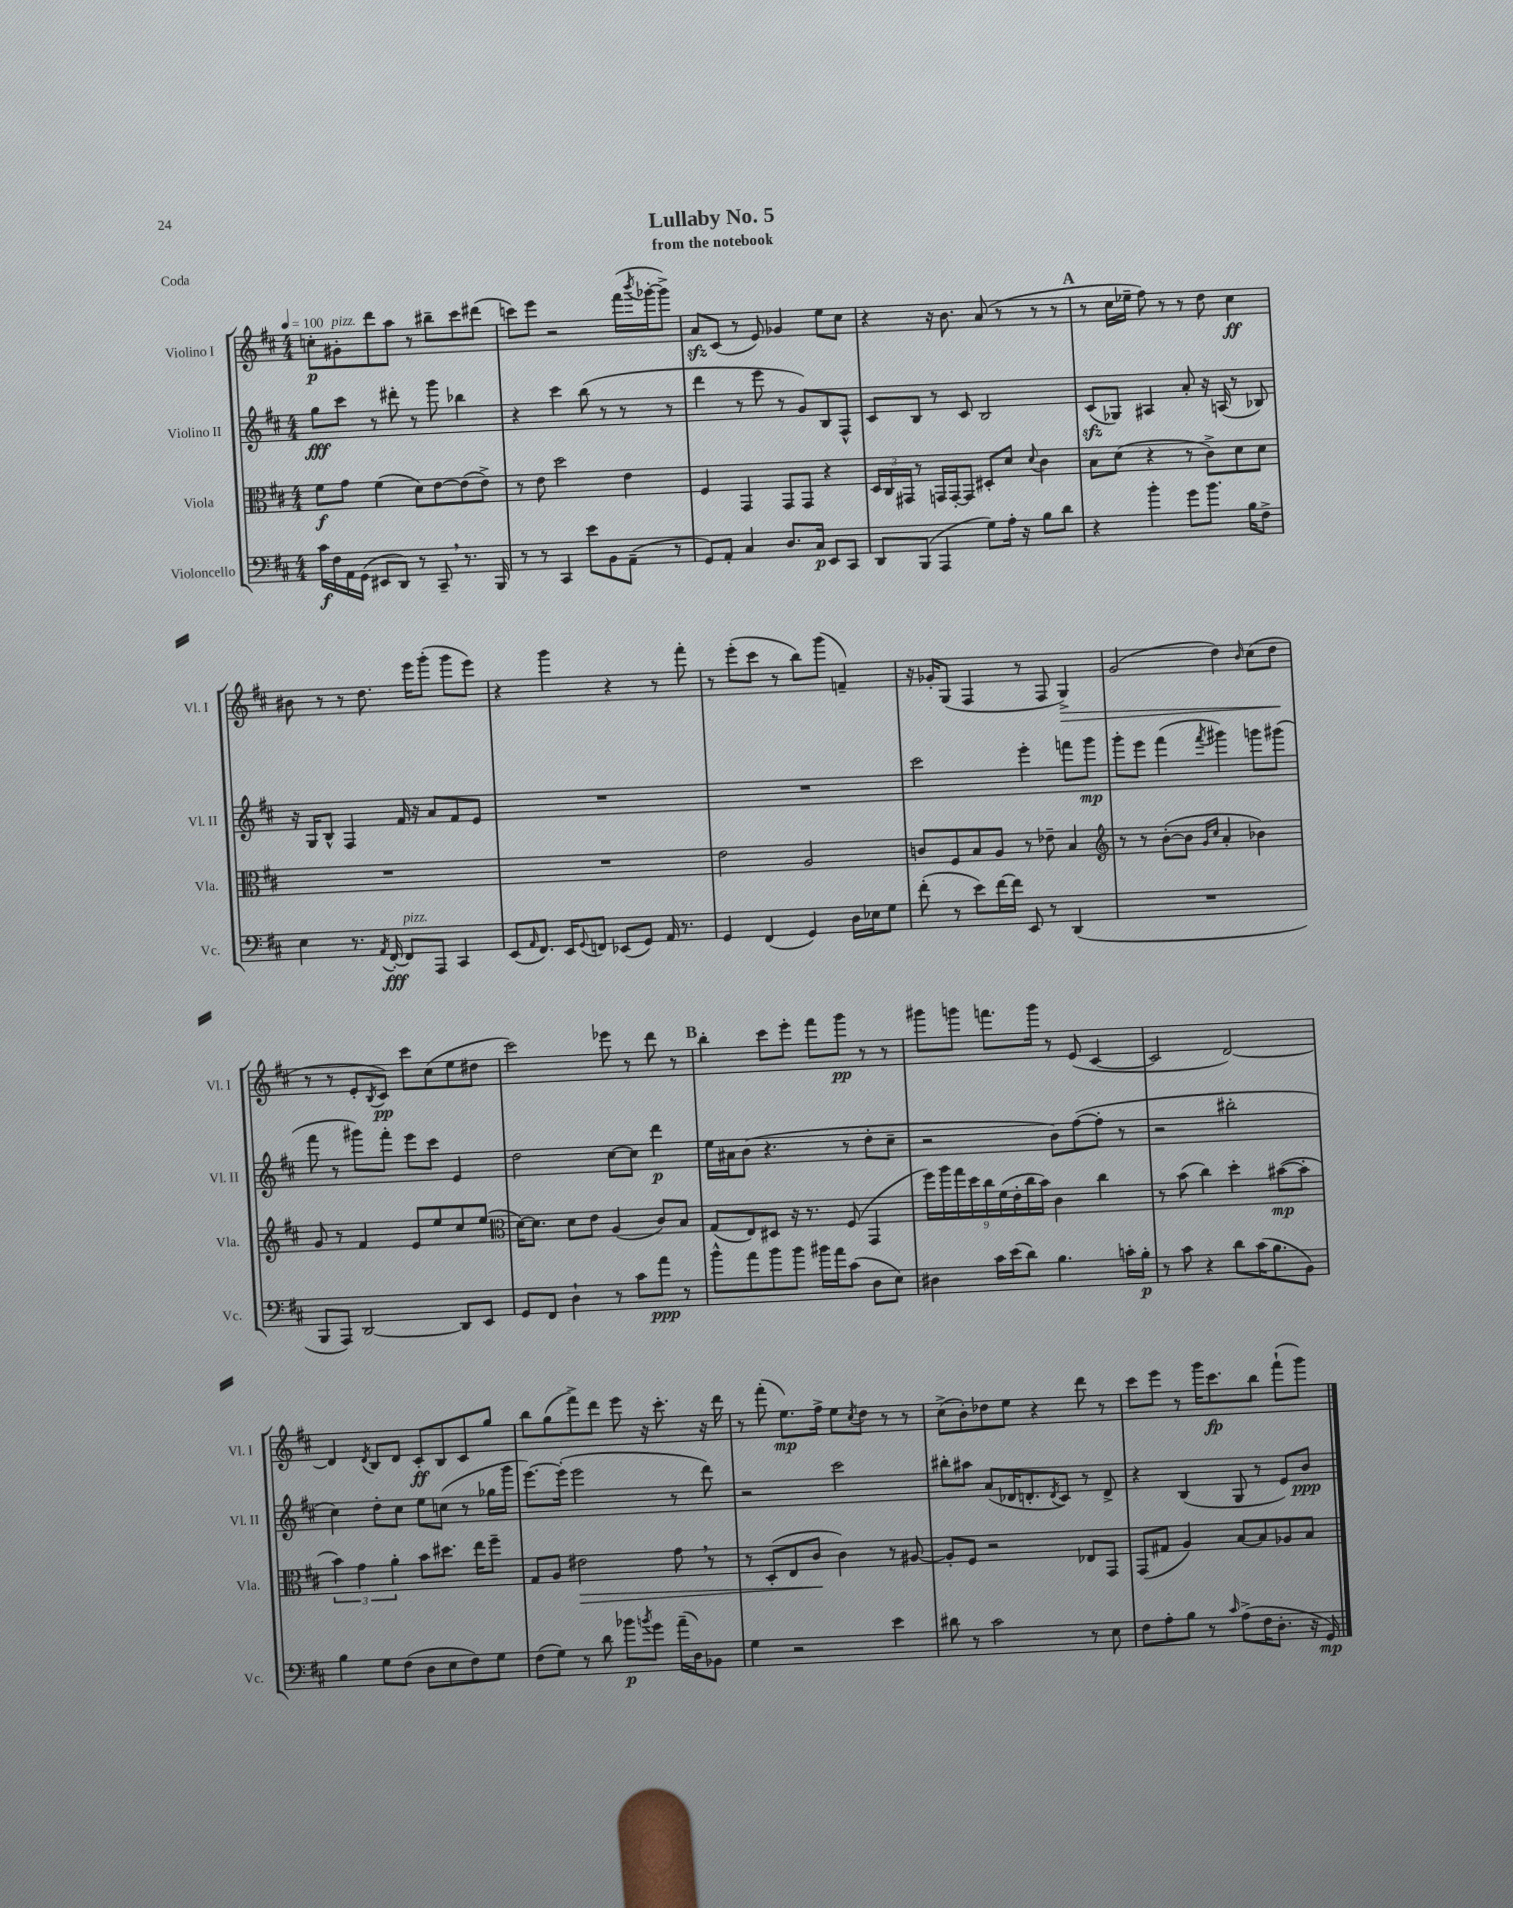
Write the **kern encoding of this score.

**kern	**dynam	**kern	**dynam	**kern	**dynam	**kern	**dynam
*part4	*part4	*part3	*part3	*part2	*part2	*part1	*part1
*staff4	*staff4	*staff3	*staff3	*staff2	*staff2	*staff1	*staff1
*I"Violoncello	*	*I"Viola	*	*I"Violino II	*	*I"Violino I	*
*I'Vc.	*	*I'Vla.	*	*I'Vl. II	*	*I'Vl. I	*
*clefF4	*	*clefC3	*	*clefG2	*	*clefG2	*
*k[f#c#]	*	*k[f#c#]	*	*k[f#c#]	*	*k[f#c#]	*
*M4/4	*	*M4/4	*	*M4/4	*	*M4/4	*
*MM100	*	*MM100	*	*MM100	*	*MM100	*
=1	=1	=1	=1	=1	=1	=1	=1
16c#\LL	f	8f#\L	f	8gg\L	fff	8ccn'\L	p
16F#\	.	.	.	.	.	.	.
!	!	!	!	!	!	!LO:TX:a:i:t=pizz.	!
16AA\	.	8g\J	.	8ccc#\J	.	8g#X'\	.
(16GG\JJ	.	.	.	.	.	.	.
8EE#X/L	.	(4f#\	.	8r	.	8ddd\	.
8DD/J)	.	.	.	8ddd#X'\	.	8aa\J	.
8r	.	8d\L)	.	8r	.	8r	.
8CC#~,/	.	[8e\	.	8ggg\	.	8bb#X~\L	.
8.r	.	(8e\]	.	4bb-X\	.	8ccc#\	.
.	.	8e^\J)	.	.	.	(8ddd#X\J	.
16BBB/	.	.	.	.	.	.	.
=2	=2	=2	=2	=2	=2	=2	=2
8r	.	8r	.	4r	.	8cccn\L)	.
8r	.	8e\	.	.	.	8eee\J	.
4CC#/	.	2dd\	.	4ccc#\	.	2r	.
8e\L	.	.	.	(8bb\	.	.	.
8BB\	.	.	.	8r	.	.	.
(8AA~\J	.	4e\	.	8r	.	(16fff#\LL	.
.	.	.	.	.	.	8qbbb/	.
.	.	.	.	.	.	[16ggg-X'\J	.
8r	.	.	.	8r	.	8ggg-^\J])	.
=3	=3	=3	=3	=3	=3	=3	=3
8GG/L)	.	4F#/	.	4ddd\	.	8azz/L	.
8AA'/J	.	.	.	.	.	(8c#/J	.
4C#/	.	4GG/	.	8r	.	8r	.
.	.	.	.	8eee\	.	8e/)	.
8.D/L	.	8GG/L	.	8r	.	4g-X/	.
.	.	8GG/J	.	8g/L)	.	.	.
16C#/Jk	p	.	.	.	.	.	.
8EE/L	.	4r	.	8B/	.	8ee\L	.
8CC#/J	.	.	.	8F#^^/J	.	8cc#\J	.
=4	=4	=4	=4	=4	=4	=4	=4
8DD/L	.	24D/LL	.	8c#/L	.	4r	.
.	.	24C#/	.	.	.	.	.
.	.	24GG#X/JJ	.	.	.	.	.
(8BBB/J	.	8r	.	8B/J	.	.	.
4AAA/	.	16GGn/LL	.	8r	.	16r	.
.	.	[16GG'/J	.	.	.	8.b\	.
.	.	8GG/J]	.	8c#/	.	.	.
8G\L)	.	8D#X'/L	.	2B/	.	(8a/	.
16A'\Jk	.	8d/J	.	.	.	8r	.
16r	.	.	.	.	.	.	.
.	.	8qqd/	.	.	.	.	.
8B\L	.	4c#\	.	.	.	8r	.
8d\J	.	.	.	.	.	8r	.
!!LO:REH:place=s1:t=A
=5	=5	=5	=5	=5	=5	=5	=5
4r	.	8B\L	.	(8c#zz/L	.	8r	.
.	.	(8d\J	.	8G-X/J)	.	16cc#\LL	.
.	.	.	.	.	.	16ee-X~\JJ	.
4b'\	.	4r	.	4A#X/	.	8ff#\)	.
.	.	.	.	.	.	8r	.
8g\L	.	8r	.	8a'/	.	8r	.
8.b\J	.	8c#^\L)	.	16r	.	8dd\	.
.	.	.	.	(16An/	.	.	.
.	.	8d\	.	8r	.	4cc#\	ff
16B\KL	.	.	.	.	.	.	.
8F#^\J	.	8d\J	.	8B-X/)	.	.	.
!!LO:LB:g=z
=6	=6	=6	=6	=6	=6	=6	=6
4E\	.	1r	.	16r	.	8b#X\	.
.	.	.	.	16G/KL	.	.	.
.	.	.	.	8B^^/J	.	8r	.
8.r	.	.	.	4F#/	.	8r	.
.	.	.	.	.	.	8.dd\	.
8qAA/	.	.	.	.	.	.	.
[16FF#'/	fff	.	.	.	.	.	.
!LO:TX:a:i:t=pizz.	!	!	!	!	!	!	!
8FF#/L]	.	.	.	16f#/	.	.	.
.	.	.	.	16r	.	16eee\KL	.
8AAA/J	.	.	.	8a/L	.	(8ggg'\J	.
4CC#/	.	.	.	8f#/	.	8ggg\L	.
.	.	.	.	8e/J	.	8eee\J)	.
=7	=7	=7	=7	=7	=7	=7	=7
(8EE/L	.	1r	.	1r	.	4r	.
16qqAA/	.	.	.	.	.	.	.
8.FF#/J)	.	.	.	.	.	.	.
.	.	.	.	.	.	4ggg\	.
16EE/KL	.	.	.	.	.	.	.
8qqGG/	.	.	.	.	.	.	.
8FFn/J	.	.	.	.	.	.	.
(8EE-X/L	.	.	.	.	.	4r	.
8GG/J)	.	.	.	.	.	.	.
16AA/	.	.	.	.	.	8r	.
8.r	.	.	.	.	.	.	.
.	.	.	.	.	.	8fff#'\	.
=8	=8	=8	=8	=8	=8	=8	=8
4GG/	.	2e\	.	1r	.	8r	.
.	.	.	.	.	.	(8eee'\L	.
(4FF#/	.	.	.	.	.	8ccc#\J	.
.	.	.	.	.	.	8r	.
4GG/)	.	2A/	.	.	.	8bb\L)	.
.	.	.	.	.	.	(8ggg\J	.
16D\LL	.	.	.	.	.	4fn~/)	.
16E-X\J	.	.	.	.	.	.	.
8G\J	.	.	.	.	.	.	.
=9	=9	=9	=9	=9	=9	=9	=9
(8f#'\	.	8cn/L	.	2ccc#\	.	16r	.
.	.	.	.	.	.	16g-X'/KL	.
8r	.	8F#/	.	.	.	(8G/J	.
8e\L)	.	8B/	.	.	.	4F#/	.
[16f#\L	.	8A/J	.	.	.	.	.
16f#\JJ]	.	.	.	.	.	.	.
8EE/	.	8r	.	4eee'\	.	8r	.
8r	.	8e-X~\	.	.	.	8F#/	.
!	!	!	!	!	!	!	!LO:HP:b
(4DD/	.	4B/	.	8fffn\L	.	4G^/)	>
.	.	.	.	8ggg\J	mp	.	.
=10	=10	=10	=10	=10	=10	=10	=10
*	*	*clefG2	*	*	*	*	*
1r	.	8r	.	8ggg'\L	.	(2g/	.
.	.	8r	.	8eee\J	.	.	.
.	.	([8b'\L	.	(4fff#\	.	.	.
.	.	8b\J]	.	.	.	.	.
.	.	16qqg/LL	.	.	.	.	.
.	.	16qqcc#/JJ	.	8qfff#/	.	.	.
.	.	4a'/	.	4ggg#X\)	.	4dd\)	.
.	.	.	.	.	.	16qqb/	.
.	.	4b-X\)	.	8gggn\L	.	(8cc#\L	.
.	.	.	.	(8ggg#X\J	.	8dd\J	.
.	.	.	.	.	.	.	]
!!LO:LB:g=z
=11	=11	=11	=11	=11	=11	=11	=11
8BBB/L	.	8g/	.	8fff#\	.	8r	.
8AAA/J)	.	8r	.	8r	.	8r	.
[2DD/	.	4f#/	.	8ggg#X\L)	.	8e'/L	.
.	.	.	.	.	.	8qB/	.
.	.	.	.	8fff#'\J	.	8c#/J)	pp
.	.	8e/L	.	8eee\L	.	8ccc#\L	.
.	.	8ee/	.	8ccc#\J	.	(8cc#\	.
8DD/L]	.	8cc#/	.	4e/	.	8ee\	.
8EE/J	.	(8ee/J	.	.	.	8dd#X\J	.
=12	=12	=12	=12	=12	=12	=12	=12
*	*	*clefC3	*	*	*	*	*
8GG/L	.	[16d\KL)	.	2dd\	.	2ccc#\)	.
.	.	8.d\J]	.	.	.	.	.
8FF#/J	.	.	.	.	.	.	.
4D`\	.	8d\L	.	.	.	.	.
.	.	8e\J	.	.	.	.	.
8r	.	(4A/	.	[8cc#\L	.	8eee-X\	.
8c#\L	.	.	.	8cc#\J]	.	8r	.
8a\J	ppp	8c#/L)	.	4ddd\	p	8ddd\	.
8r	.	8B/J	.	.	.	8r	.
!!LO:REH:place=s1:t=B
=13	=13	=13	=13	=13	=13	=13	=13
8b^^\L	.	(8G/L	.	16ee\LL	.	4bb'\	.
.	.	.	.	16a#X\J	.	.	.
8a\	.	8E/)	.	(8b\J	.	.	.
8b\	.	8D#X/J	.	4.r	.	8ccc#\L	.
8b\J	.	16r	.	.	.	8eee'\J	.
.	.	8.r	.	.	.	.	.
16b#X\LL	.	.	.	.	.	8fff#\L	.
16a\J	.	.	.	.	.	.	.
(8c#\J	.	(8F#/	.	8r	.	8ggg\J	pp
8D\L	.	4GG/	.	8dd'\L	.	8r	.
8E\J)	.	.	.	8cc#~\J	.	8r	.
=14	=14	=14	=14	=14	=14	=14	=14
4D#X\	.	18ff#\LL)	.	2r	.	8ggg#X\L	.
.	.	18aa\	.	.	.	.	.
.	.	18gg\	.	.	.	.	.
.	.	.	.	.	.	8gggn\J	.
.	.	18dd\	.	.	.	.	.
.	.	18cc#\	.	.	.	.	.
16c#\LL	.	.	.	.	.	8.fffn\L	.
.	.	(18f#\	.	.	.	.	.
(16e\J	.	.	.	.	.	.	.
.	.	18e'\	.	.	.	.	.
8d\J)	.	.	.	.	.	.	.
.	.	18cc#\	.	.	.	.	.
.	.	.	.	.	.	16ggg\Jk	.
.	.	18b\JJ)	.	.	.	.	.
4.B\	.	4c#\	.	8b\L)	.	8r	.
.	.	.	.	([8ff#\	.	(8e/	.
.	.	4cc#\	.	8ff#'\J]	.	[4c#/	.
16cn'\LL	.	.	.	8r	.	.	.
16B'\JJ	p	.	.	.	.	.	.
=15	=15	=15	=15	=15	=15	=15	=15
8r	.	8r	.	2r	.	2c#/]	.
8c#\	.	(8b\	.	.	.	.	.
4r	.	4cc#\)	.	.	.	.	.
8d\L	.	4dd'\	.	2bb#X'\	.	[2d/)	.
(16c#\K	.	.	.	.	.	.	.
8.B\	.	.	.	.	.	.	.
.	.	([8b#X\L	mp	.	.	.	.
8BB\J)	.	8b#'\J]	.	.	.	.	.
!!LO:LB:g=z
=16	=16	=16	=16	=16	=16	=16	=16
4B\	.	6b\)	.	4cc#\)	.	4d/]	.
.	.	6g\	.	.	.	.	.
.	.	.	.	.	.	8qd/	.
8G\L	.	.	.	8dd'\L	.	8B/L	.
.	.	6a'\	.	.	.	.	.
(8F#\J	.	.	.	8cc#\J	.	8d/J	.
8D\L	.	8b\L	.	8ee\L	.	8c#'/L	ff
8E\	.	8.dd#X\J	.	(8ccn\J	.	8B/	.
8F#\)	.	.	.	8r	.	8c#/	.
.	.	16ee\KL	.	.	.	.	.
8G\J	.	8ff#~\J	.	16gg-X\LL	.	8gg/J	.
.	.	.	.	16ggg\JJ	.	.	.
=17	=17	=17	=17	=17	=17	=17	=17
(8F#\L	.	8G/L	.	[8.eee\L)	.	8bb\L	.
8G\J)	.	8A/J	.	.	.	(8gg\	.
.	.	.	.	(16eee'\Jk]	.	.	.
!	!	!	!LO:HP:b	!	!	!	!
8r	.	2e#X\	>	2eee\	.	8fff#^\)	.
8d\	.	.	.	.	.	8ddd\J	.
8b-X\L	p	.	.	.	.	8eee\	.
8qbn/	.	.	.	.	.	.	.
8g\J	.	.	.	.	.	16r	.
.	.	.	.	.	.	8.ccc#'\	.
(16a~\LL	.	8g,\	.	8r	.	.	.
16D\J)	.	.	.	.	.	.	.
8BB-X\J	.	8r	.	8ddd\)	.	16r	.
.	.	.	.	.	.	16ddd\	.
=18	=18	=18	=18	=18	=18	=18	=18
4G\	.	8r	.	2r	.	8r	.
.	.	(8D'/L	.	.	.	(8fff#'\	.
2r	.	8E/	.	.	.	8.ee\L)	mp
.	.	8c#/J	.	.	.	.	.
.	.	.	.	.	.	16ff#^\Jk	.
.	.	4c#\)	]	2ccc#\	.	8ee\L	.
.	.	.	.	.	.	8qcc#/	.
.	.	.	.	.	.	8dd\J	.
4e\	.	8r	.	.	.	8r	.
.	.	[8A#X/	.	.	.	8r	.
=19	=19	=19	=19	=19	=19	=19	=19
8d#X\	.	8A#'/L]	.	8bb#X'\L	.	(8cc#^\L	.
8r	.	8F#/J	.	8aa#X\J	.	8b'\)	.
2c#\	.	2r	.	(8a/L	.	8dd-X\	.
.	.	.	.	16d-X/K	.	8ee\J	.
.	.	.	.	8.dn'/	.	.	.
.	.	.	.	.	.	4r	.
.	.	.	.	8qd/	.	.	.
.	.	.	.	8c#/J)	.	.	.
8r	.	8E-X/L	.	8r	.	8ddd\	.
8E\	.	8GG/J	.	8d^/	.	8r	.
=20	=20	=20	=20	=20	=20	=20	=20
8F#\L	.	(8GG/L	.	4r	.	8ccc#\L	.
8A'\	.	8G#X/J	.	.	.	8eee\J	.
8B\J	.	4A/)	.	(4B/	.	8r	.
8r	.	.	.	.	.	16ggg\KL	.
.	.	.	.	.	.	8.ccc#\	fp
16qqc#/	.	.	.	.	.	.	.
(8A^\L	.	[8B/L	.	8G/	.	.	.
16F#\K	.	8B/]	.	8r	.	8bb\J	.
8.D'\J	.	.	.	.	.	.	.
.	.	8A-X/	.	8e/L)	.	(8fff#`\L	.
16r	.	8B/J	.	8b/J	ppp	8ggg\J)	.
16GG/)	mp	.	.	.	.	.	.
==	==	==	==	==	==	==	==
*-	*-	*-	*-	*-	*-	*-	*-
